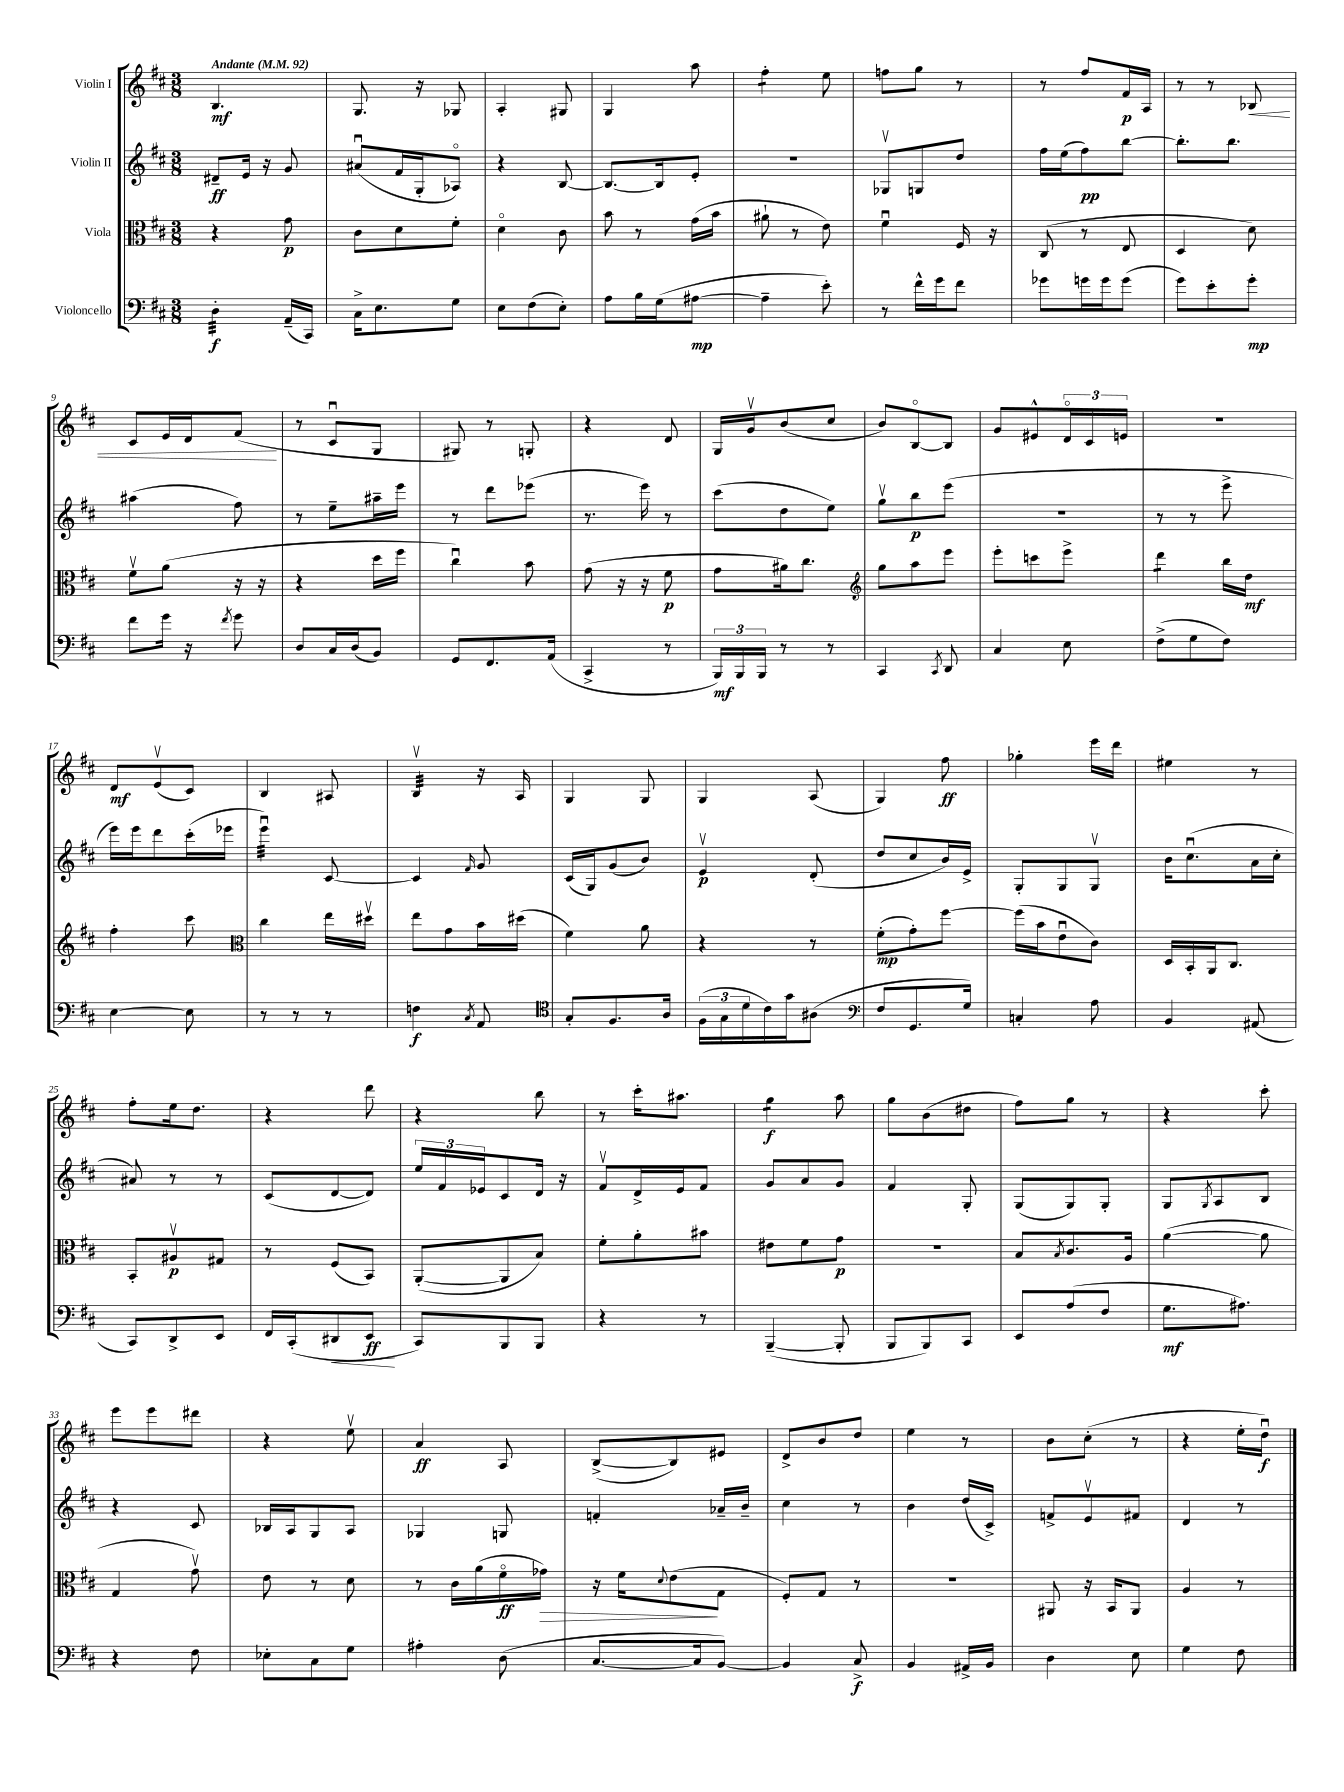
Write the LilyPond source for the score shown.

<<
\new StaffGroup <<
\new Staff = "s0" \with { instrumentName = "Violin I" } {
    \clef treble \key d \major \numericTimeSignature \time 3/8 \tempo "Andante" 4 = 92
    b4.\mf |
    g8. r16 ges8 |
    a4-. gis8 |
    g4 a''8 |
    fis''4:8-. e''8 |
    f''8 g''8 r8 |
    r8 fis''8 fis'16\p a16 |
    r8 r8 bes8\< |
    cis'8 e'16 d'16 fis'8\!( |
    r8 cis'8\downbow g8 |
    gis8) r8 g8-. |
    r4 d'8 |
    g16 g'16\upbow b'8( cis''8 |
    b'8) b8~\flageolet b8 |
    g'8 eis'8-^ \tuplet 3/2 { d'16\flageolet cis'16 e'16 } |
    R4. |
    d'8\mf e'8\upbow( cis'8) |
    b4 ais8 |
    b4:32\upbow r16 a16 |
    g4 g8 |
    g4 a8( |
    g4) fis''8\ff |
    ges''4-. e'''16 d'''16 |
    eis''4 r8 |
    fis''8-. e''16 d''8. |
    r4 d'''8 |
    r4 b''8 |
    r8 cis'''16-. ais''8. |
    g''4:8\f a''8 |
    g''8 b'8( dis''8 |
    fis''8) g''8 r8 |
    r4 cis'''8-. |
    e'''8 e'''8 dis'''8 |
    r4 e''8\upbow |
    a'4\ff a8 |
    b8~->( b8) eis'8 |
    d'8-> b'8 d''8 |
    e''4 r8 |
    b'8 cis''8-.( r8 |
    r4 e''16-. d''16\downbow\f) \bar "|." |
}
\new Staff = "s1" \with { instrumentName = "Violin II" } {
    \clef treble \key d \major \numericTimeSignature \time 3/8
    dis'8--\ff e'16 r16 g'8 |
    ais'8\downbow( fis'16 g16-. aes8\flageolet) |
    r4 b8~ |
    b8.~ b16 e'8-. |
    R4. |
    ges8\upbow g8 d''8 |
    fis''16 e''16( fis''8\pp) b''8~ |
    b''8.-. b''8. |
    ais''4( fis''8) |
    r8 e''8-- ais''16-- e'''16 |
    r8 d'''8 ees'''8( |
    r8. e'''16) r8 |
    cis'''8( d''8 e''8) |
    g''8\upbow b''8\p e'''8( |
    R4. |
    r8 r8 e'''8-> |
    e'''16) e'''16 d'''8 cis'''16-.( ees'''16 |
    e'''4:32\downbow) cis'8~ |
    cis'4 \grace { fis'16 } g'8 |
    cis'16( g16) g'8( b'8) |
    e'4\upbow\p d'8-.( |
    d''8 cis''8 b'16) e'16-> |
    g8-. g8 g8\upbow |
    b'16 cis''8.\downbow( a'16 cis''16-. |
    ais'8) r8 r8 |
    cis'8( d'8~ d'8) |
    \tuplet 3/2 { e''16 fis'16 ees'16 } cis'8 d'16 r16 |
    fis'8\upbow d'16-> e'16 fis'8 |
    g'8 a'8 g'8 |
    fis'4 g8-. |
    g8( g8) g8-. |
    g8 \acciaccatura { g8 } a8 b8 |
    r4 cis'8 |
    bes16 a16 g8 a8 |
    ges4 g8 |
    f'4-. aes'16-- b'16-- |
    cis''4 r8 |
    b'4 d''16( cis'16->) |
    f'8-> e'8\upbow fis'8 |
    d'4 r8 \bar "|." |
}
\new Staff = "s2" \with { instrumentName = "Viola" } {
    \clef alto \key d \major \numericTimeSignature \time 3/8
    r4 g'8\p |
    cis'8 d'8 fis'8-. |
    d'4\flageolet cis'8 |
    b'8 r8 g'16( b'16 |
    ais'8-! r8 e'8) |
    fis'4\downbow fis16 r16 |
    cis8( r8 e8 |
    d4 d'8) |
    fis'8\upbow a'8( r16 r16 |
    r4 d''16 fis''16 |
    cis''4\downbow) b'8 |
    g'8( r16 r16 fis'8\p |
    g'8 ais'16) cis''8. |
    \clef treble g''8 a''8 e'''8 |
    e'''8-. c'''8 e'''8-> |
    d'''4:8 b''16 d''16\mf |
    fis''4-. cis'''8 |
    \clef alto cis''4 e''16 dis''16\upbow |
    e''8 g'8 b'16 dis''16( |
    fis'4) a'8 |
    r4 r8 |
    fis'8-.\mp( g'8-.) fis''8~ |
    fis''16( b'16 e'8\downbow cis'8) |
    d16 b,16-. a,16 cis8. |
    b,8-. ais8\upbow\p gis8 |
    r8 fis8( b,8) |
    a,8~-.( a,8 b8) |
    fis'8-. a'8-. bis'8 |
    eis'8 fis'8 g'8\p |
    R4. |
    b8 \acciaccatura { b8 } cis'8. a16 |
    a'4~( a'8 |
    g4 g'8\upbow) |
    e'8 r8 d'8 |
    r8 cis'16 a'16( fis'16\flageolet\ff ges'16\>) |
    r16 fis'16 \appoggiatura { d'8 } e'8\!( g8 |
    fis8-.) g8 r8 |
    R4. |
    ais,8 r16 b,16 ais,8 |
    a4 r8 \bar "|." |
}
\new Staff = "s3" \with { instrumentName = "Violoncello" } {
    \clef bass \key d \major \numericTimeSignature \time 3/8
    d4:32-.\f a,16--( cis,16) |
    cis16-> e8. g8 |
    e8 fis8( e8-.) |
    a8 b16 g16( ais8~\mp |
    ais4-- e'8-.) |
    r8 fis'16-^ g'16 fis'8 |
    ges'8 g'16 g'16 g'8( |
    g'8) e'8-. g'8-.\mp |
    fis'8 g'16 r16 \acciaccatura { fis'8 } g'8 |
    d8 cis16 d16( b,8) |
    g,8 fis,8. a,16( |
    cis,4-> r8 |
    \tuplet 3/2 { b,,16\mf) b,,16 b,,16 } r8 r8 |
    cis,4 \acciaccatura { cis,8 } d,8 |
    cis4 e8 |
    fis8->( g8 fis8) |
    e4~ e8 |
    r8 r8 r8 |
    f4\f \acciaccatura { cis8 } a,8 |
    \clef tenor g8-. fis8. a16 |
    \tuplet 3/2 { fis16( g16 d'16 } cis'16) g'16 ais8( |
    \clef bass fis8 g,8. g16) |
    c4-. a8 |
    b,4 ais,8( |
    cis,8) d,8-> e,8 |
    fis,16 cis,16-.( dis,8\< e,8\ff\! |
    cis,8) b,,8 b,,8 |
    r4 r8 |
    b,,4~--( b,,8-. |
    b,,8 b,,8) cis,8 |
    e,8 a8( fis8 |
    g8.\mf ais8.) |
    r4 fis8 |
    ees8-. cis8 g8 |
    ais4-. d8( |
    cis8.~ cis16 b,8~) |
    b,4 cis8->\f |
    b,4 ais,16-> b,16 |
    d4 e8 |
    g4 fis8 \bar "|." |
}
>>
>>
